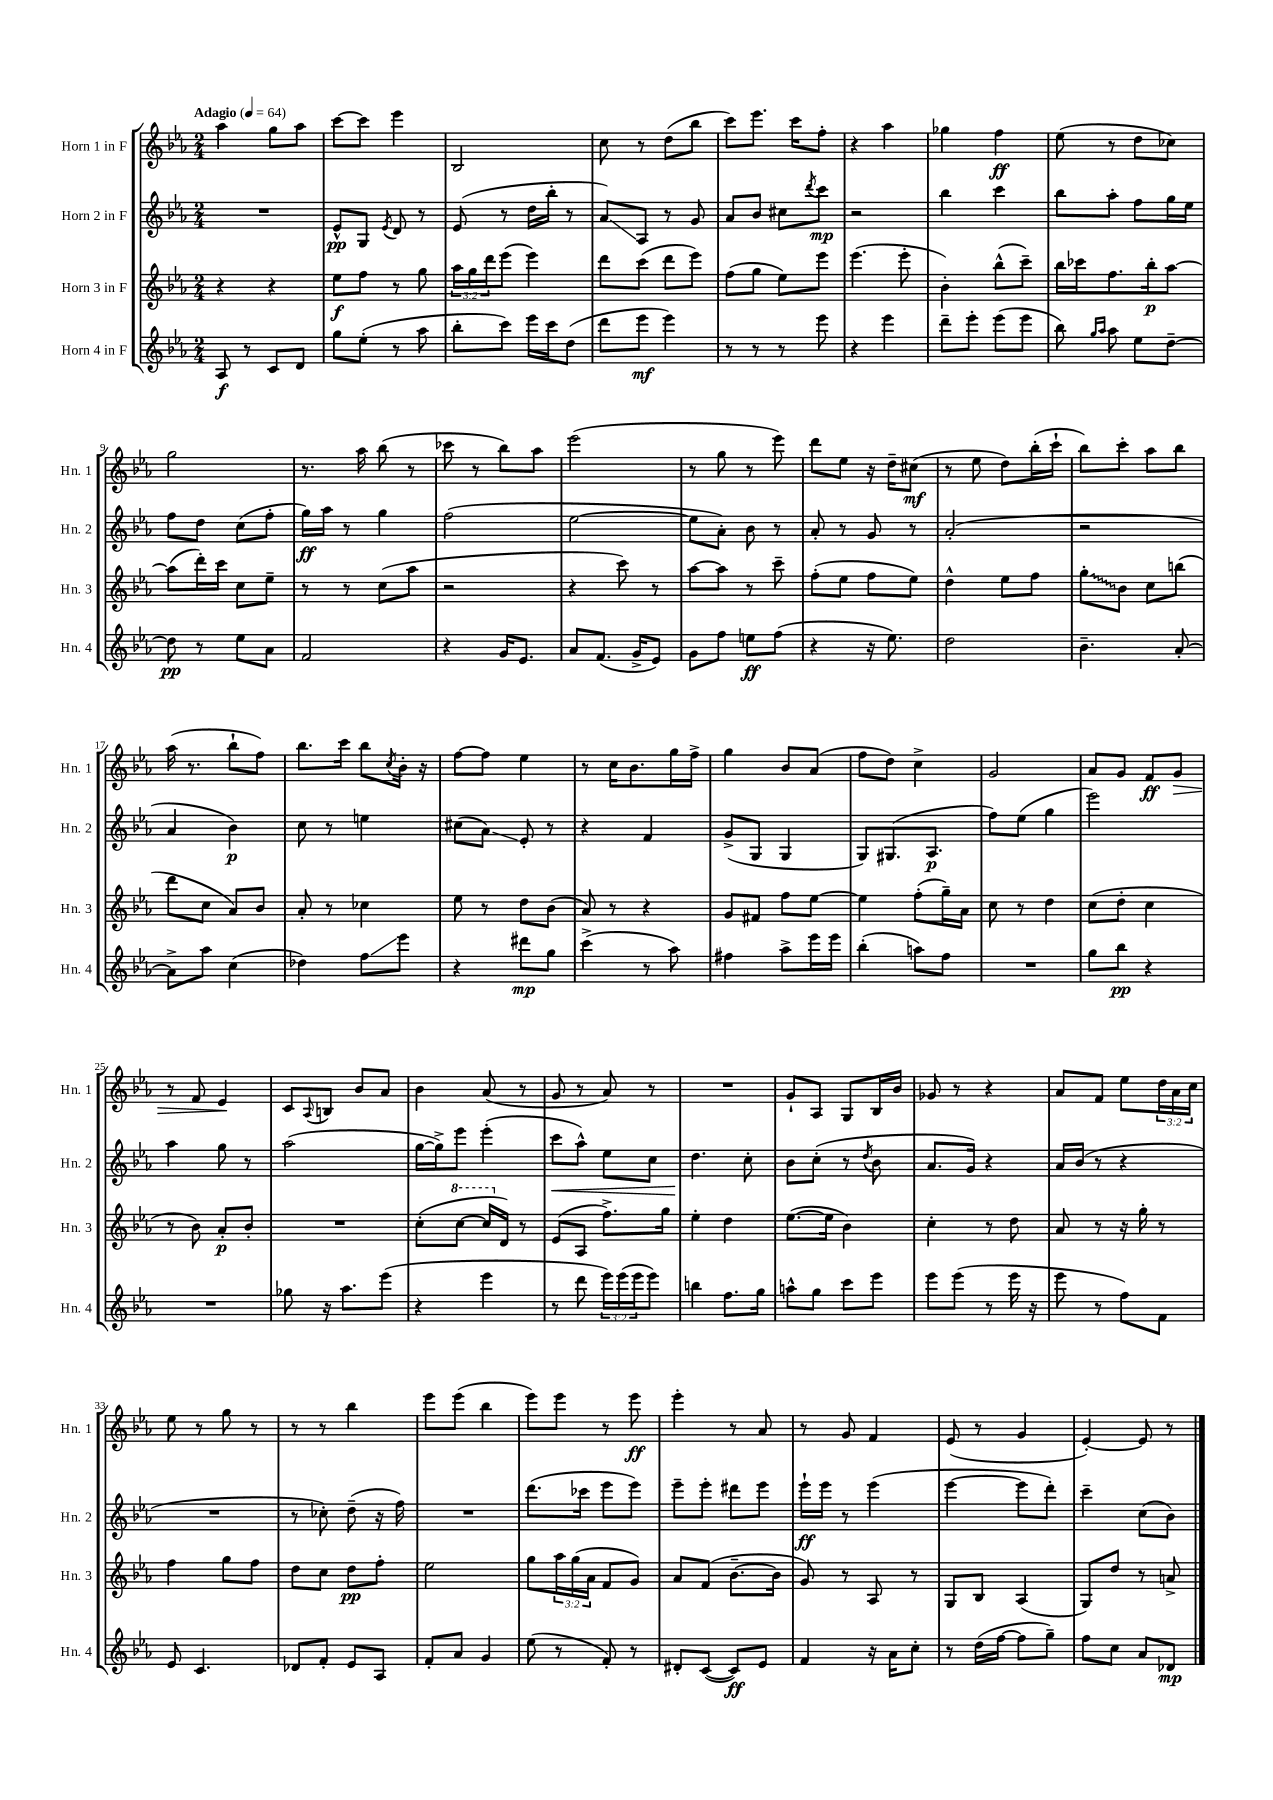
<<
\new StaffGroup <<
\new Staff = "s0" \with { instrumentName = "Horn 1 in F" shortInstrumentName = "Hn. 1" } {
    \clef treble \key ees \major \numericTimeSignature \time 2/4 \override Staff.TupletNumber.text = #tuplet-number::calc-fraction-text \tempo "Adagio" 4 = 64
    aes''4 g''8 aes''8 |
    c'''8~ c'''8 ees'''4 |
    bes2 |
    c''8 r8 d''8( bes''8 |
    c'''8) ees'''8. c'''16 f''8-. |
    r4 aes''4 |
    ges''4 f''4\ff |
    ees''8( r8 d''8 ces''8) |
    g''2 |
    r8. aes''16 bes''8( r8 |
    ces'''8 r8 bes''8) aes''8 |
    ees'''2( |
    r8 g''8 r8 ees'''8) |
    d'''8 ees''8 r16 d''16-- cis''8\mf( |
    r8 ees''8 d''8) bes''16-.( c'''16-! |
    bes''8) c'''8-. aes''8 bes''8 |
    aes''16( r8. bes''8-! f''8) |
    bes''8. c'''16 bes''8 \acciaccatura { c''8 } bes'16-. r16 |
    f''8~ f''8 ees''4 |
    r8 c''16 bes'8. g''16 f''16-> |
    g''4 bes'8 aes'8( |
    f''8 d''8) c''4-> |
    g'2 |
    aes'8 g'8 f'8\ff g'8\> |
    r8 f'8 ees'4\! |
    c'8 \appoggiatura { aes8 } b8 bes'8 aes'8 |
    bes'4 aes'8( r8 |
    g'8 r8 aes'8) r8 |
    R2 |
    g'8-! aes8 g8 bes16 bes'16 |
    ges'8 r8 r4 |
    aes'8 f'8 ees''8 \tuplet 3/2 { d''16 aes'16 c''16 } |
    ees''8 r8 g''8 r8 |
    r8 r8 bes''4 |
    ees'''8 ees'''8( bes''4 |
    ees'''8) ees'''8 r8 ees'''8\ff |
    ees'''4-. r8 aes'8 |
    r8 g'8 f'4 |
    ees'8( r8 g'4 |
    ees'4~-.) ees'8 r8 \bar "|." |
}
\new Staff = "s1" \with { instrumentName = "Horn 2 in F" shortInstrumentName = "Hn. 2" } {
    \clef treble \key ees \major \numericTimeSignature \time 2/4
    R2 |
    ees'8-^\pp g8 \acciaccatura { ees'8 } d'8 r8 |
    ees'8( r8 d''16 bes''16-. r8 |
    aes'8\glissando) aes8 r8 g'8 |
    aes'8 bes'8 cis''8 \acciaccatura { d'''8 } c'''8\mp |
    r2 |
    bes''4 c'''4 |
    bes''8 aes''8-. f''8 g''16 ees''16 |
    f''8 d''8 c''8( f''8-. |
    g''16\ff) aes''16 r8 g''4 |
    f''2( |
    ees''2~ |
    ees''8 aes'8-.) bes'8 r8 |
    aes'8-. r8 g'8 r8 |
    aes'2-.( |
    r2 |
    aes'4 bes'4\p) |
    c''8 r8 e''4 |
    cis''8( aes'8\glissando) ees'8-. r8 |
    r4 f'4 |
    g'8->( g8 g4 |
    g8) gis8.( aes8.\p |
    f''8) ees''8( g''4 |
    ees'''2) |
    aes''4 g''8 r8 |
    aes''2( |
    g''16~ g''16->) ees'''8 ees'''4-.( |
    c'''8\< aes''8-^) ees''8 c''8 |
    d''4.\! c''8-. |
    bes'8 c''8-.( r8 \acciaccatura { d''8 } bes'8 |
    aes'8. g'16) r4 |
    aes'16 bes'16( r8 r4 |
    R2 |
    r8 ces''8-.) d''8--( r16 f''16) |
    R2 |
    d'''8.( ces'''16 ees'''8 ees'''8) |
    ees'''8-- ees'''8-. dis'''8 ees'''8 |
    ees'''16-!\ff ees'''16 r8 ees'''4( |
    ees'''4~ ees'''8 d'''8-.) |
    c'''4-- c''8( bes'8) \bar "|." |
}
\new Staff = "s2" \with { instrumentName = "Horn 3 in F" shortInstrumentName = "Hn. 3" } {
    \clef treble \key ees \major \numericTimeSignature \time 2/4 \override Staff.TupletNumber.text = #tuplet-number::calc-fraction-text
    r4 r4 |
    ees''8\f f''8 r8 g''8 |
    \tuplet 3/2 { aes''16 g''16 d'''16 } ees'''8( ees'''4) |
    d'''8 c'''8( d'''8 ees'''8) |
    f''8( g''8 ees''8) ees'''8 |
    ees'''4.( ees'''8-. |
    bes'4-.) bes''8-^( c'''8--) |
    bes''16 ces'''16 f''8. bes''16-.\p aes''8~ |
    aes''8( d'''16-.) c'''16 c''8 ees''8-- |
    r8 r8 c''8( aes''8 |
    r2 |
    r4 c'''8) r8 |
    aes''8~ aes''8 r8 c'''8-- |
    f''8-.( ees''8 f''8 ees''8) |
    d''4-^ ees''8 f''8 |
    \once \override Glissando.style = #'zigzag g''8-.\glissando bes'8 c''8 b''8( |
    d'''8 c''8 aes'8) bes'8 |
    aes'8-. r8 ces''4 |
    ees''8 r8 d''8 bes'8( |
    aes'8) r8 r4 |
    g'8 fis'8 f''8 ees''8~ |
    ees''4 f''8-.( g''16--) aes'16 |
    c''8 r8 d''4 |
    c''8( d''8-. c''4 |
    r8 bes'8) aes'8-.\p bes'8-. |
    R2 |
    c''8-.( \ottava #1 c'''8~ c'''16 \ottava #0 d'16) r8 |
    ees'8( aes8 f''8.->) g''16 |
    ees''4-. d''4 |
    ees''8.~( ees''16 bes'4) |
    c''4-. r8 d''8 |
    aes'8 r8 r16 g''16-. r8 |
    f''4 g''8 f''8 |
    d''8 c''8 d''8\pp f''8-. |
    ees''2 |
    g''8 \tuplet 3/2 { aes''16 g''16( aes'16 } f'8 g'8) |
    aes'8 f'8( bes'8.~-- bes'16 |
    g'8) r8 aes8 r8 |
    g8 bes8 aes4( |
    g8) d''8 r8 a'8-> \bar "|." |
}
\new Staff = "s3" \with { instrumentName = "Horn 4 in F" shortInstrumentName = "Hn. 4" } {
    \clef treble \key ees \major \numericTimeSignature \time 2/4 \override Staff.TupletNumber.text = #tuplet-number::calc-fraction-text
    aes8\f r8 c'8 d'8 |
    g''8 ees''8-.( r8 aes''8 |
    bes''8-. c'''8) ees'''16 c'''16 d''8( |
    d'''8 ees'''8\mf ees'''4) |
    r8 r8 r8 ees'''8 |
    r4 ees'''4 |
    d'''8-- ees'''8-. ees'''8( ees'''8 |
    bes''8) \grace { g''16 aes''16 } aes''8 ees''8 d''8~-- |
    d''8\pp r8 ees''8 aes'8 |
    f'2 |
    r4 g'16 ees'8. |
    aes'8 f'8.( g'16-> ees'8) |
    g'8 f''8 e''8\ff f''8( |
    r4 r16 ees''8.) |
    d''2 |
    bes'4.-- aes'8~-. |
    aes'8-> aes''8 c''4( |
    des''4) f''8\glissando ees'''8 |
    r4 dis'''8\mp g''8 |
    c'''4->( r8 aes''8) |
    fis''4 aes''8-> ees'''16 ees'''16 |
    bes''4-.( a''8) f''8 |
    R2 |
    g''8 bes''8\pp r4 |
    R2 |
    ges''8 r16 aes''8. ees'''8( |
    r4 ees'''4 |
    r8 d'''8 \tuplet 3/2 { ees'''16) ees'''16( ees'''16 } ees'''8) |
    b''4 f''8. g''16 |
    a''8-^ g''8 c'''8 ees'''8 |
    ees'''8 ees'''8( r8 ees'''16 r16 |
    ees'''8 r8 f''8) f'8 |
    ees'8 c'4. |
    des'8 f'8-. ees'8 aes8 |
    f'8-. aes'8 g'4 |
    ees''8( r8 f'8-.) r8 |
    dis'8-. c'8~( c'8\ff) ees'8 |
    f'4 r16 aes'16 c''8-. |
    r8 d''16( f''16~ f''8 g''8--) |
    f''8 c''8 aes'8 des'8\mp \bar "|." |
}
>>
>>
